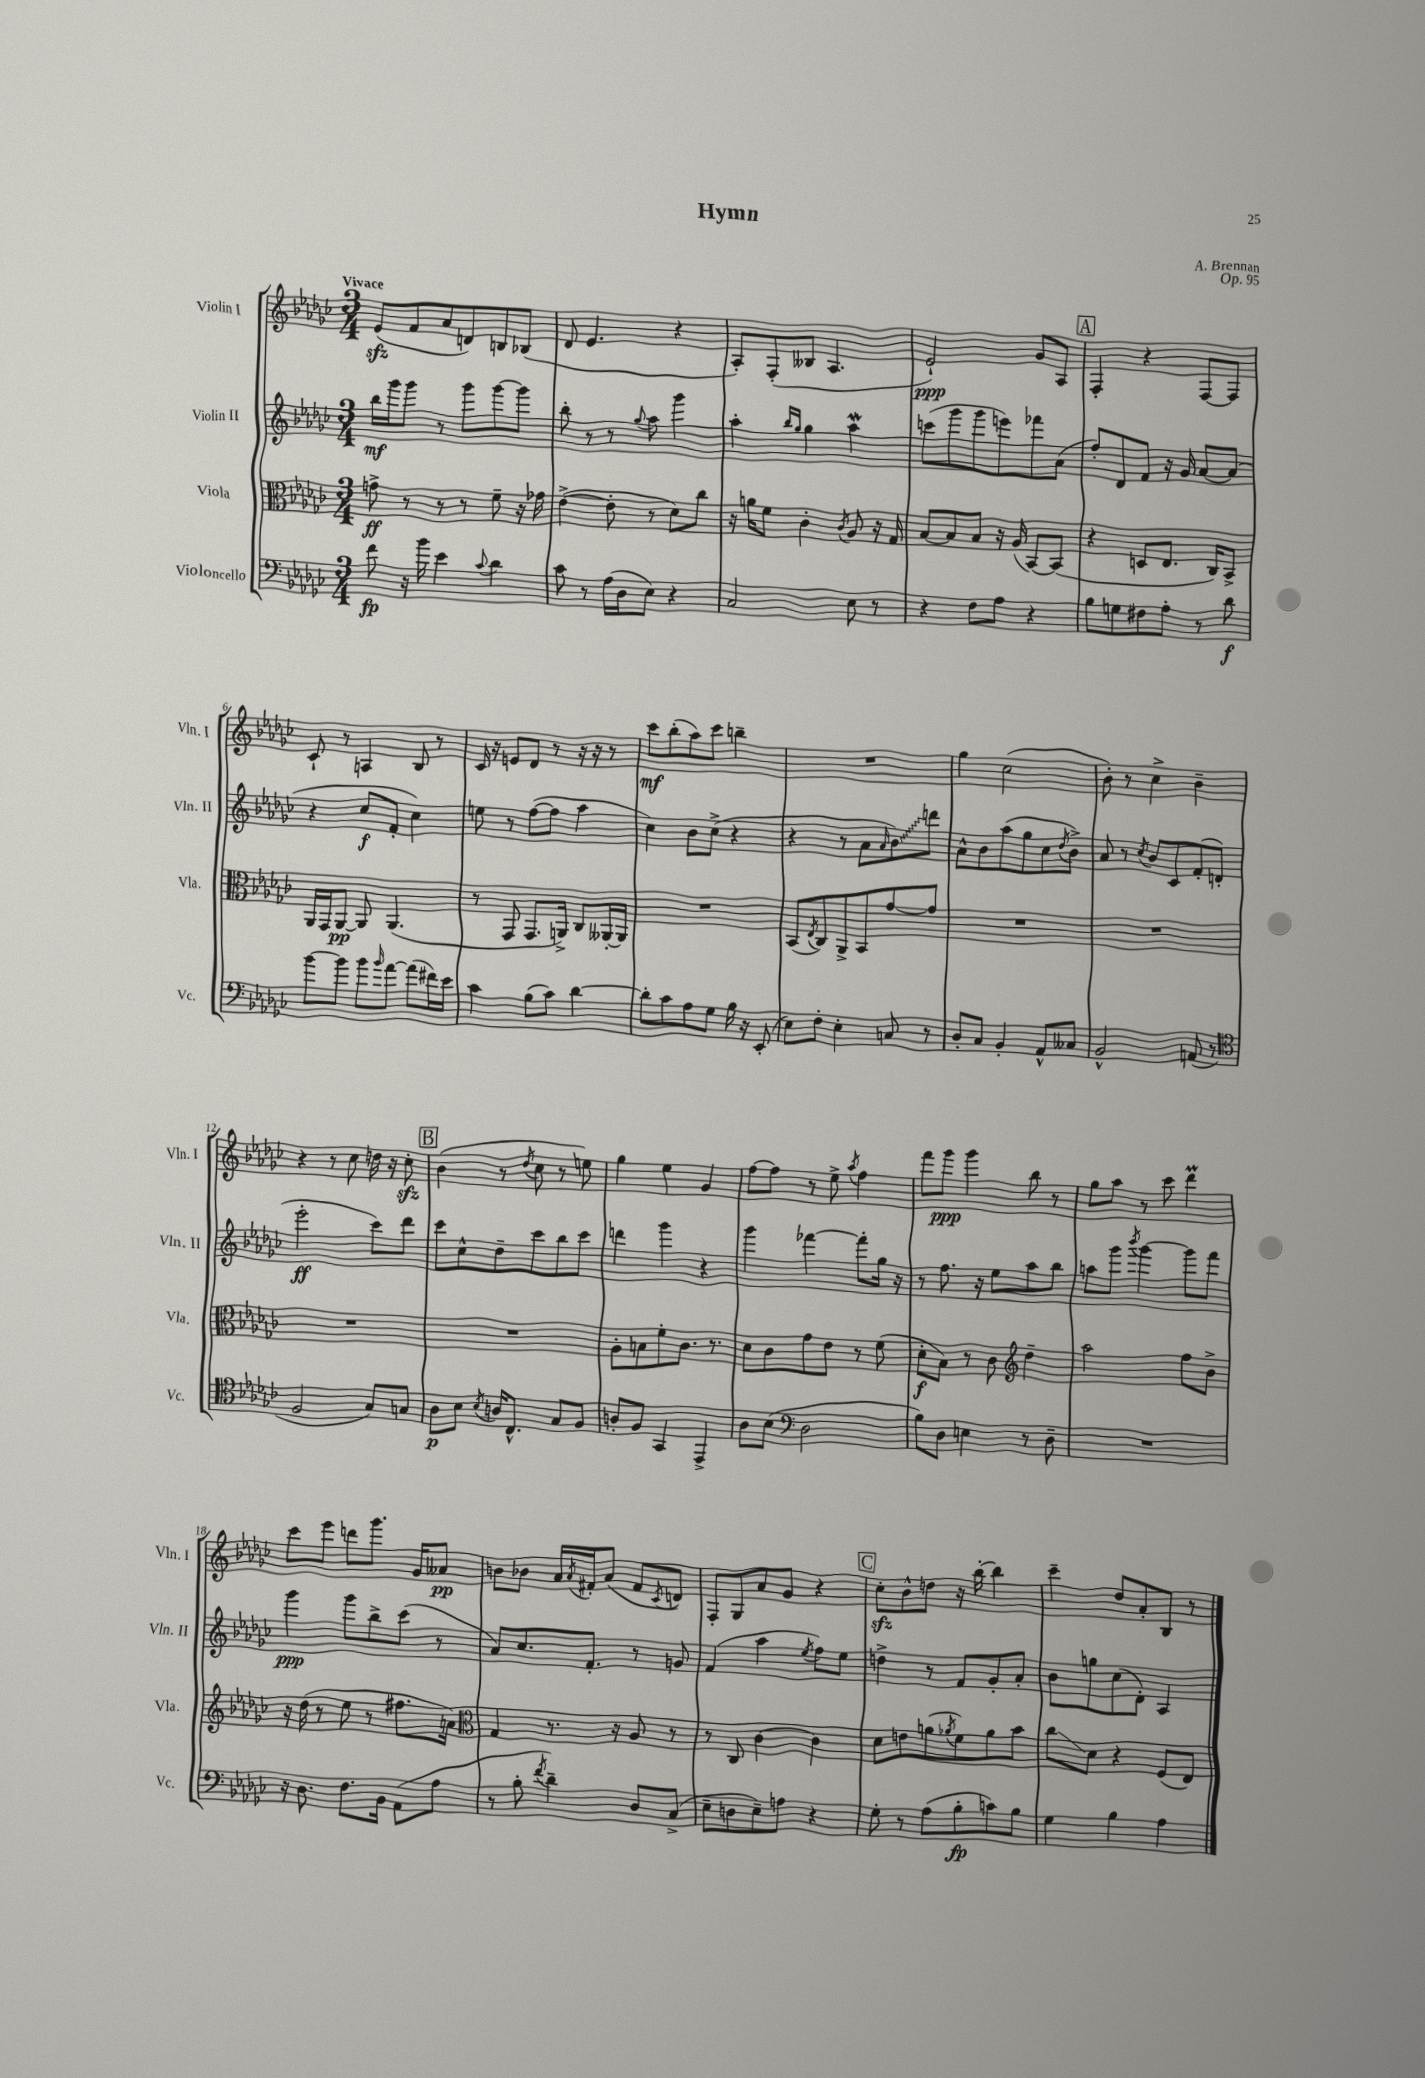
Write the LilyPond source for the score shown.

\header { title = "Hymn" composer = "A. Brennan" opus = "Op. 95" }
<<
\new StaffGroup <<
\new Staff = "s0" \with { instrumentName = "Violin I" shortInstrumentName = "Vln. I" } {
    \clef treble \key ges \major \numericTimeSignature \time 3/4 \tempo "Vivace"
    ees'8\sfz( f'8 aes'8 d'8) b8 bes8( |
    des'8 ees'4. r4 |
    aes8-.) f8-.( beses8 aes4. |
    ees'2-!\ppp) ges'8 aes8 |
    \mark \markup { \box "A" } f4-. r4 f8~ f8 |
    ces'8-! r8 a4 bes8 r8 |
    ces'16 r16 e'8 des'8 r8 r16 r16 r8 |
    ces'''8\mf bes''8-.( aes''8) ces'''8 b''4-- |
    R2. |
    ges''4 ces''2( |
    bes'8-.) r8 ces''4-> bes'4-- |
    r4 r8 ces''8 d''16 r16 ces''8-.\sfz |
    \mark \markup { \box "B" } bes'4( r8 \acciaccatura { des''8 } ces''8 r8 e''8) |
    ges''4 ees''4 ges'4 |
    f''8~ f''8 r8 ees''8-> \acciaccatura { aes''8 } f''4 |
    f'''8 ges'''8\ppp ges'''4 bes''8 r8 |
    ges''8 aes''8 r8 ces'''8 des'''4\prall |
    ces'''8 ees'''8 d'''8 ges'''8. ges'16 aeses'8\pp |
    b'8 bes'8 aes'16 \acciaccatura { aes'8 } fis'16-. aes'8( fis'8 \acciaccatura { ces'8 } d'8) |
    f8-. ges8 aes'8 ges'8 r4 |
    \mark \markup { \box "C" } ces''8-.\sfz bes'8-^ d''8 r16 bes''16~-. bes''4 |
    ces'''4-- des''8 aes'8-. bes8 r8 \bar "|." |
}
\new Staff = "s1" \with { instrumentName = "Violin II" shortInstrumentName = "Vln. II" } {
    \clef treble \key ges \major \numericTimeSignature \time 3/4
    bes''16\mf ges'''16 ges'''8 r8 ges'''8 ges'''8~ ges'''8 |
    bes''8-. r8 r8 \appoggiatura { ges''8 } aes''8 ges'''4 |
    aes''4-. \grace { bes''16 ges''16 } ges''4 aes''4\mordent |
    c'''8( ges'''8 ges'''8 e'''8) fes'''8 aes'8( |
    \mark \markup { \box "A" } f''8-.) des'8 f'8 r16 ges'16 aes'8~ aes'8( |
    r4 ces''8\f f'8-. ces''4) |
    e''8 r8 f''8~( f''8 aes''4 |
    ces''4) bes'8 ces''8->( r4 |
    r4 r8 aes'8 \grace { aes'16 } \once \override Glissando.style = #'zigzag bes'8\glissando) d'''8 |
    aes'8-^ bes'8 aes''8( ges''8 ces''8 \acciaccatura { des''8 } bes'8->) |
    aes'8 r8 \acciaccatura { ces''8 } bes'8 ces'8 f'8-.( d'8-. |
    ees'''2-.\ff ces'''8) des'''8 |
    \mark \markup { \box "B" } ces'''8 ces''8-^ des''8-- ces'''8 bes''8 ces'''8 |
    d'''4 ges'''4 r4 |
    ges'''4 fes'''4~ fes'''8-. ges''16 r16 |
    r8 f''8. r16 ees''8 aes''8 bes''8 |
    a''8 ges'''8 \acciaccatura { bes'''8 } ges'''4~ ges'''8 f'''8 |
    ges'''4\ppp ges'''8 bes''8-> ces'''8( r8 |
    aes'8) ces''8. f'8.-. r8 g'8 |
    f'4( aes''4 \acciaccatura { ees''8 } f''8) ees''8 |
    \mark \markup { \box "C" } d''4-> r8 f'8 ges'8-. aes'8-. |
    bes'8 g''8 ces''8( des'8-.) aes4 \bar "|." |
}
\new Staff = "s2" \with { instrumentName = "Viola" shortInstrumentName = "Vla." } {
    \clef alto \key ges \major \numericTimeSignature \time 3/4
    g'8->\ff r8 r8 r8 f'8-- r16 ges'16 |
    ees'4~->( ees'8-. r8 des'8) ces''8 |
    r16 a'16 f'8 ces'4-. \acciaccatura { ces'8 } aes8 r16 ges16 |
    bes8~ bes8 bes8 r16 aes16( bes,8~) bes,8( |
    \mark \markup { \box "A" } r4 d8 ees8. ces16) bes,8-> |
    aes,16 ges,16 aes,8~\pp aes,8 aes,4.( |
    r8 ges,8 ges,8. a,16->) ces8 aeses,16~-. aeses,16 |
    R2. |
    bes,8( \acciaccatura { ees8 } ces8) aes,8-> bes,8 ges'8~ ges'8 |
    R2. |
    R2. |
    R2. |
    \mark \markup { \box "B" } R2. |
    aes8-. b8 f'8-. ces'8. r8. |
    des'8 ces'8 ges'8 ees'8 r8 f'8( |
    des'8-.\f bes8) r8 ces'8 \clef treble des''4-- |
    aes''2 f''8 bes'8-> |
    r16 des''16( r8 ees''8 r8 fis''8. a'16) |
    \clef alto ges4 r8. r16 aes8 r8 |
    r8 ces8 ces'4~ ces'4 |
    \mark \markup { \box "C" } des'8 e'8 a'8( \acciaccatura { aes'8 } f'8) aes'8 bes'8 |
    ces''8\glissando des'8 r4 f8( ees8) \bar "|." |
}
\new Staff = "s3" \with { instrumentName = "Violoncello" shortInstrumentName = "Vc." } {
    \clef bass \key ges \major \numericTimeSignature \time 3/4
    f'8\fp r16 bes'16 ees'4 \appoggiatura { ces'8 } des'4 |
    ces'8 r8 aes16( des16 ees8) r4 |
    ces2 ees8 r8 |
    r4 f8 aes8 r4 |
    \mark \markup { \box "A" } bes8 g8 fis8 aes8-. r8 des'8\f |
    bes'8~ bes'8 bes'8 \grace { bes'16 } aes'8~ aes'8( fis'16) ees'16 |
    ces'4 bes8( ces'8) des'4~ |
    des'8-. ces'8 aes8 ges8 bes16 r16 ees,8-.( |
    ees8) f8-. ees4-. c8 r8 |
    des8-. ces8 bes,4-. aes,8-^ ceses8 |
    bes,2-^ a,8( r8 |
    \clef tenor f2 ges8) g8 |
    \mark \markup { \box "B" } aes8\p bes8 \acciaccatura { bes8 } a16 ces8.-^ ges8 f8 |
    a8-. f8 ges,4 ees,4-> |
    aes8 bes8( \clef bass des2 |
    bes8) des8 e4 r8 des8-- |
    R2. |
    r16 des8. f8. bes,16 aes,8( aes8 |
    r8 bes8-. \acciaccatura { f'8 } des'4--) des8 ces8->( |
    ees8-- d8 ees8--) a8 r4 |
    \mark \markup { \box "C" } ges8-. r8 aes8( bes8-.\fp c'8) bes8 |
    ges4 bes4 aes4 \bar "|." |
}
>>
>>
